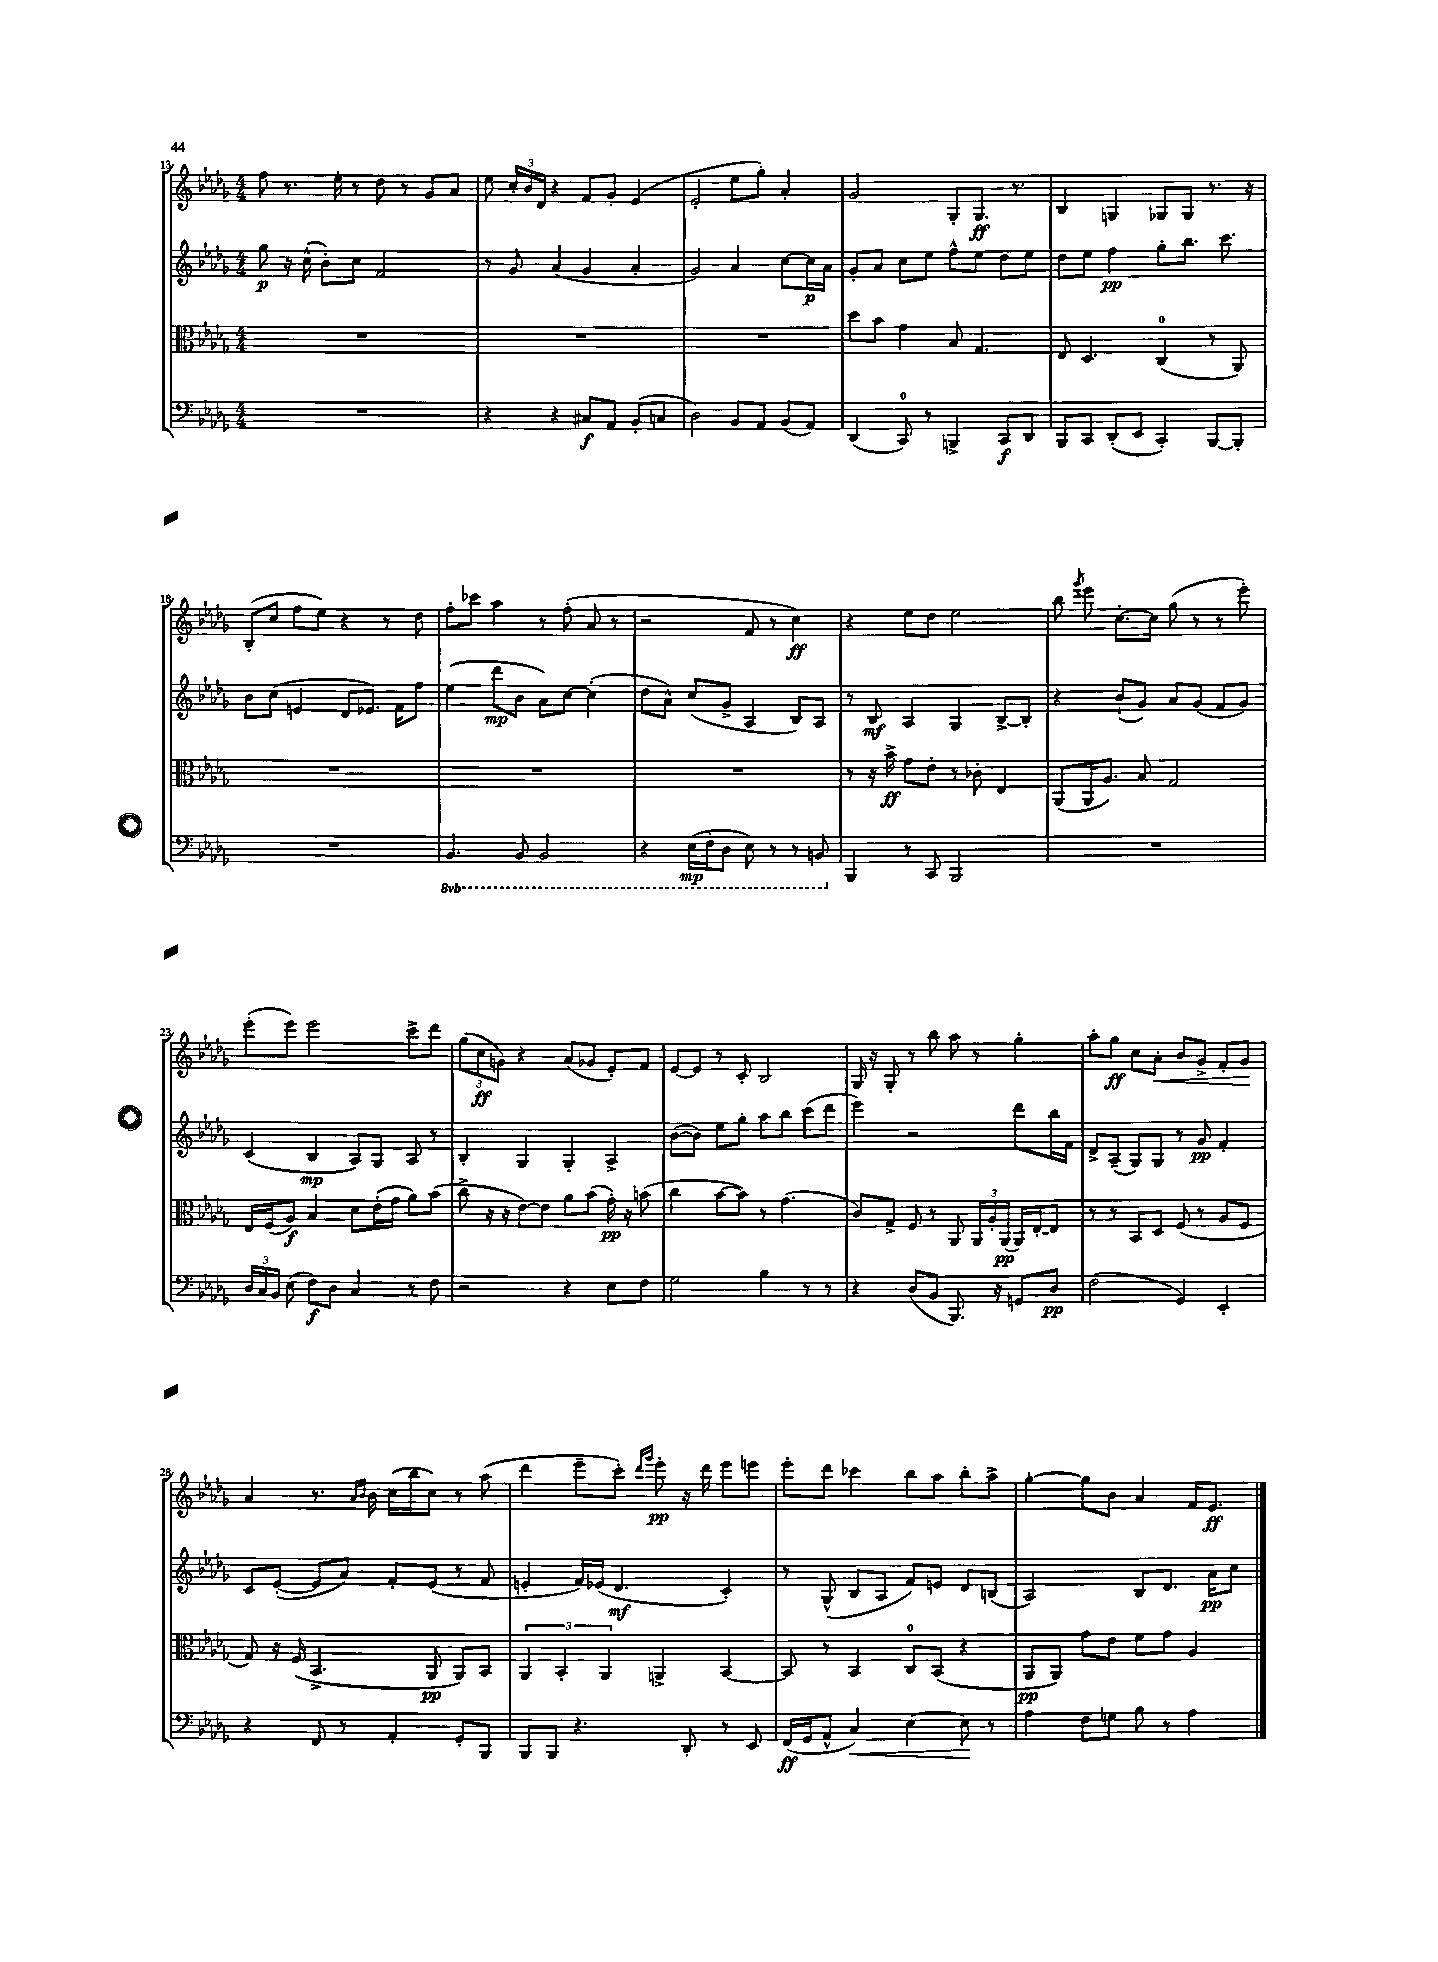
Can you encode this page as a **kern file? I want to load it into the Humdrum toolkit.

**kern	**kern	**kern	**kern
*staff4	*staff3	*staff2	*staff1
*clefF4	*clefC3	*clefG2	*clefG2
*k[b-e-a-d-g-]	*k[b-e-a-d-g-]	*k[b-e-a-d-g-]	*k[b-e-a-d-g-]
*M4/4	*M4/4	*M4/4	*M4/4
1r	1r	8gg-	8ff
.	.	16r	8.r
.	.	(16cc^^	.
.	.	8b-')	.
.	.	.	16ee-'
.	.	8cc	8r
.	.	2f	8dd-
.	.	.	8r
.	.	.	8g-
.	.	.	8a-
=	=	=	=
4r	1r	8r	8ee-
.	.	8g-	24cc'
.	.	.	24b-
.	.	.	24d-
4r	.	(4a-	4r
8C#	.	4g-	8f
8AA-	.	.	8g-'
(8BB-'	.	4a-'	(4e-
8C	.	.	.
=	=	=	=
2D-)	1r	2g-)	2e-'
8BB-	.	4a-	8ee-
8AA-	.	.	8gg-')
(8BB-	.	[8cc	4a-'
8AA-)	.	16cc]	.
.	.	16a-	.
=	=	=	=
(4DD-	8dd-	8g-'	2g-
.	8b-	8a-	.
8CC)	4g-	8cc	.
8r	.	8ee-	.
4BBB^	8B-	8ff^^	8G-'
.	4.G-	8ee-	8.G-
8CC	.	8dd-	.
.	.	.	8.r
8DD-	.	8ee-	.
=	=	=	=
8BBB-	8E-	8dd-	4B-
8CC	4.D-	8ee-	.
(8DD-'	.	4ff	4G
8EE-	.	.	.
4CC')	(4C	8gg-'	8G-
.	.	8.bb-	8G-
[8BBB-	8r	.	8.r
.	.	8.ccc	.
8BBB-']	8AA-)	.	.
.	.	.	16r
=	=	=	=
1r	1r	8b-	(8B-'
.	.	(8cc	8cc
.	.	4e	8ff
.	.	.	8ee-)
.	.	8d-	4r
.	.	8.e-)	.
.	.	.	8r
.	.	16f	.
.	.	8ff	8dd-
=	=	=	=
4.BBB-	1r	(4ee-	8ff'
.	.	.	8ccc-
.	.	8ddd-	4aa-
8BBB-	.	8b-	.
2BBB-	.	8a-)	8r
.	.	[8cc	(8ff'
.	.	(4cc']	8a-
.	.	.	8r
=	=	=	=
4r	1r	8dd-	2r
.	.	8a-^^)	.
(16EE-	.	(8cc	.
16FF'	.	.	.
8DD-	.	8g-^	.
8EE-)	.	4A-	8f
8r	.	.	8r
8r	.	8B-)	4cc)
8BBB	.	8A-	.
=	=	=	=
4BBB-	8r	8r	4r
.	16r	8B-	.
.	16b-^	.	.
8r	8g-	4A-	8ee-
8CC	8e-'	.	8dd-
2BBB-	8r	4G-	2ee-
.	8c-'	.	.
.	4E-	[8B-^	.
.	.	8B-']	.
=	=	=	=
1r	(8AA-	4r	8bb-
.	.	.	8qggg-
.	16AA-	.	8eee-
.	8.A-)	.	.
.	.	(8b-`	[8.cc'
.	8B-	8g-)	.
.	.	.	16cc]
.	2G-	8a-	(8gg-
.	.	(8g-	8r
.	.	8f	8r
.	.	8g-)	8eee-')
=	=	=	=
24D-	16E-	(4c	(8eee-'
24C	.	.	.
.	(16F	.	.
24BB-	.	.	.
(8E-	8A-)	.	8eee-)
8F)	4B-	4B-	2eee-
8D-	.	.	.
4C	8d-	8A-)	.
.	(16e-'	8G-	.
.	16g-	.	.
8r	8a-)	8A-	8ccc^
8F	(8b-	8r	8ddd-
=	=	=	=
2r	8cc^	4B-'	(12gg-
.	.	.	12cc
.	16r	.	.
.	.	.	12g)
.	16r	.	.
.	[8e-)	4G-	4r
.	8e-]	.	.
4r	8a-	4G-'	(8a-
.	(8b-	.	8g-
8E-	16g-')	4A-^	8e-')
.	16r	.	.
8F	(8b	.	8f
=	=	=	=
2G-	4cc	([8b-	[8e-
.	.	8b-])	8e-]
.	[8b-	8ee-	8r
.	8b-])	8gg-'	8c'
4B-	8r	8aa-	2B-
.	(4.g-	8bb-	.
8r	.	(8ccc	.
8r	.	8ddd-	.
=	=	=	=
4r	8c)	4eee-)	16G-
.	.	.	16r
.	8G-^	.	8G-'
(8D-	8F	2r	8r
8BB-	8r	.	8bb-
8.BBB-)	8AA-	.	8aa-
.	24AA-	.	8r
.	24A-'	.	.
16r	.	.	.
.	(24AA-	.	.
8GG	16AA-)	8ddd-	4gg-'
.	[16E-'	.	.
8D-	8E-]	16bb-	.
.	.	16f	.
=	=	=	=
(2F	8r	8d-^	8aa-'
.	8r	(8A-~	8gg-
.	8BB-	8G-)	8cc
.	8D-	8G-	8a-'
4GG-)	(8F	8r	8b-
.	8r	8g-	8g-^
4EE-'	8A-	4f'	8f'
.	8F	.	8g-
=	=	=	=
4r	8G-)	8c	4a-
.	16r	([8e-'	.
.	(16F	.	.
8FF	4.BB-^	8e-]	8.r
8r	.	8a-)	.
.	.	.	16qqa-
.	.	.	16qqb-
.	.	.	16b-
4AA-'	.	8f'	(16cc
.	.	.	16bb-
.	8AA-	(8e-	8cc)
8GG-'	8AA-)	8r	8r
8BBB-	8BB-	8f	(8aa-
=	=	=	=
8BBB-	6AA-	4e'	4ddd-
8BBB-	.	.	.
.	6BB-'	.	.
4.r	.	16f)	8eee-~
.	.	(16e-	.
.	6AA-	.	.
.	.	4.d-	8ccc')
.	.	.	16qqddd-
.	.	.	16qqggg-
.	4AA^	.	8eee-'
8DD-'	.	.	16r
.	.	.	16ddd-
8r	[4BB-	4c')	8eee-
8EE-	.	.	8eee
=	=	=	=
(16FF	8BB-]	8r	8eee-'
16GG-	.	.	.
8AA-^^	8r	(8G-^^	8ddd-
4C)	4BB-	8B-	4ccc-
.	.	8A-	.
[4E-	8C	8f)	8bb-
.	(8BB-	8e	8aa-
8E-]	4r	8d-	8bb-'
8r	.	(8B	8aa-^
=	=	=	=
4A-	8AA-	2A-)	[4gg-'
.	8AA-)	.	.
8F	8g-	.	8gg-]
8G	8e-	.	8b-
8B-	8f	8B-	4a-
8r	8g-	8.d-	.
4A-	4A-	.	16f
.	.	16a-	8.e-
.	.	8cc	.
==	==	==	==
*-	*-	*-	*-
